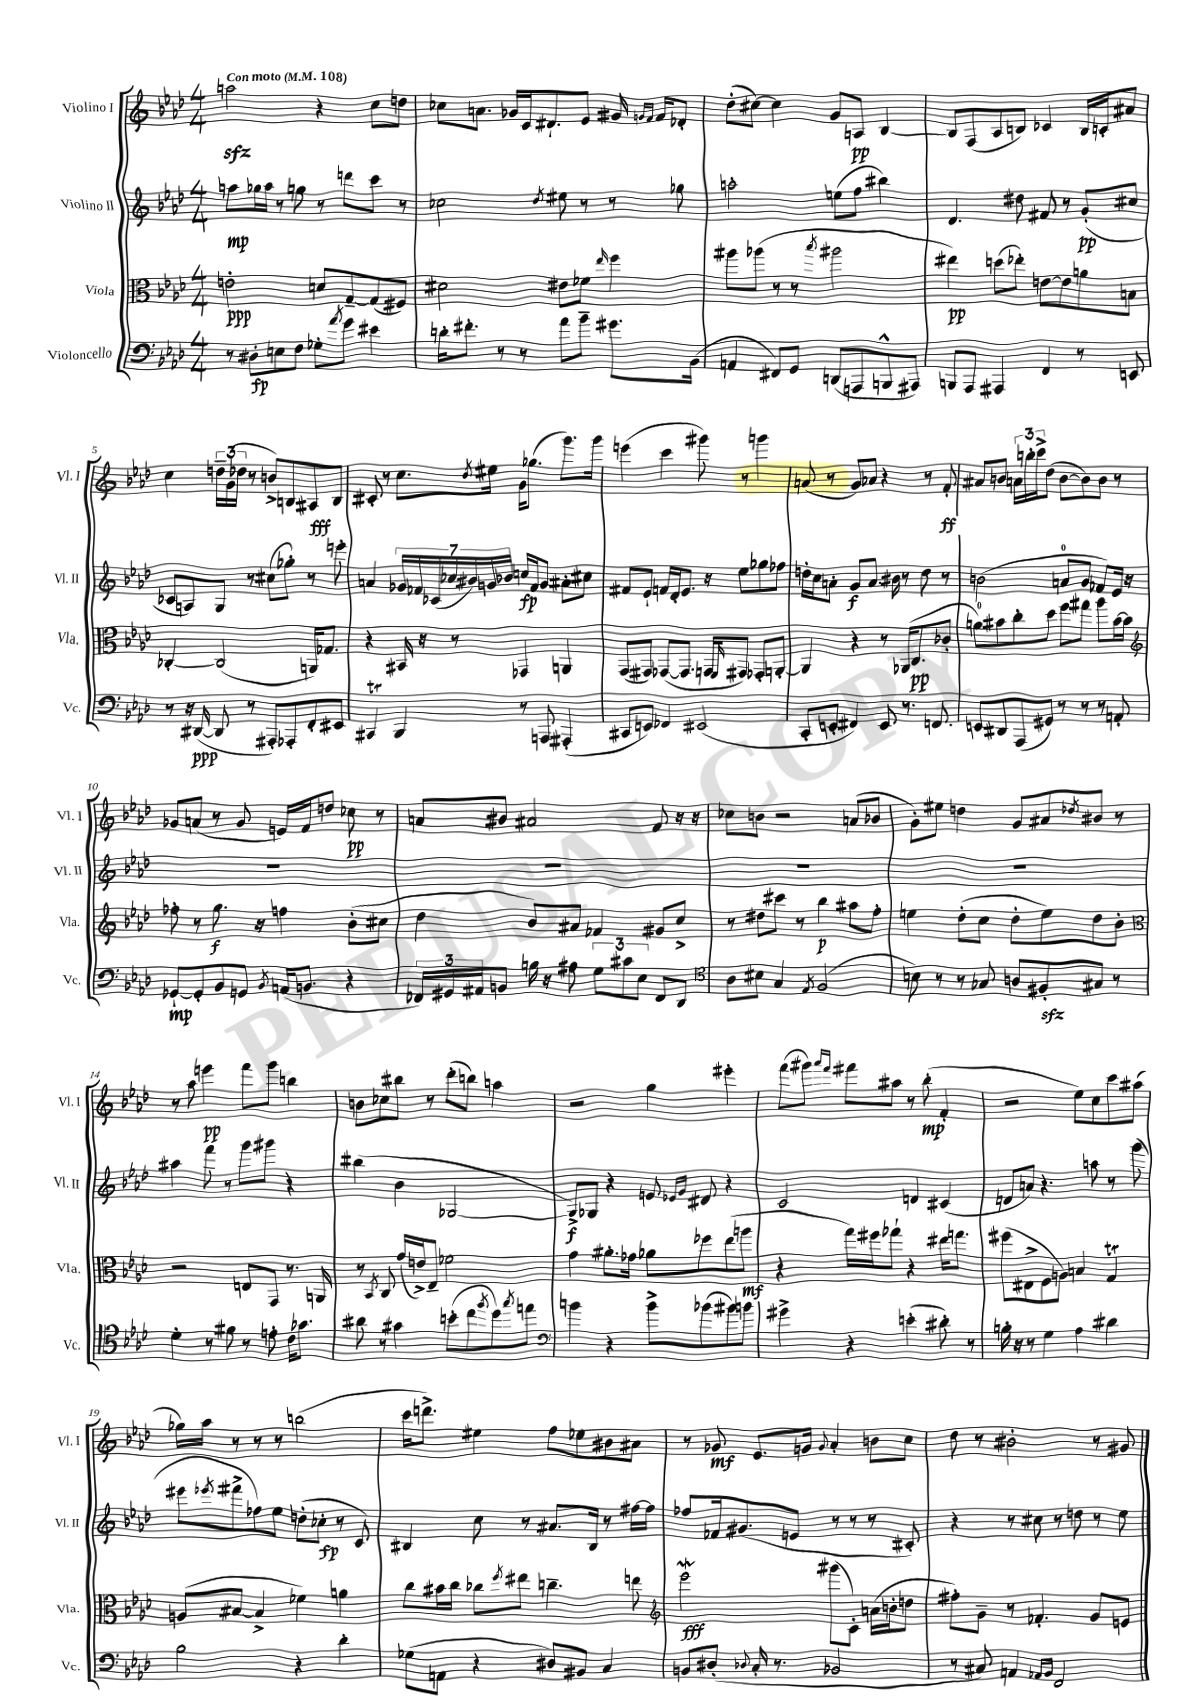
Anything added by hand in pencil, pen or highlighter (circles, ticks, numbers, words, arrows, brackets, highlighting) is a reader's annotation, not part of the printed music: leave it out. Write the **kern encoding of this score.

**kern	**kern	**kern	**kern
*staff4	*staff3	*staff2	*staff1
*clefF4	*clefC3	*clefG2	*clefG2
*k[b-e-a-d-]	*k[b-e-a-d-]	*k[b-e-a-d-]	*k[b-e-a-d-]
*M4/4	*M4/4	*M4/4	*M4/4
*MM108	*MM108	*MM108	*MM108
8r	2e'	8aa	2aa
8D#'	.	16gg-	.
.	.	16aa	.
8E	.	8r	.
8F	.	8gg	.
8G-'	8d	8r	4r
8qa-	.	.	.
8g	[8G~	8ddd	.
4e#	(8G]	8ccc	8cc
.	8F#)	8r	8dd
=	=	=	=
16d'	2d#	2cc-	8cc-
8.f#'	.	.	.
.	.	.	8.a
8r	.	.	.
.	.	.	16g-
8r	.	.	16c
.	.	.	8.d#`
.	.	8qdd-	.
8a-	8e#	8ee#	.
8b-~	8f-	8r	8e-
.	16qqee-	.	.
8.g#	4ff	8r	16g#
.	.	.	16qqg
.	.	.	16qqf
.	.	.	16f
.	.	8gg-	8d-'
(16BB-	.	.	.
=	=	=	=
4AA	8aa#	2aa'	(8dd-'
.	(8aa-	.	[8cc#)
8FF#)	8r	.	4cc#]
8GG	8r	.	.
.	8qbb-	.	.
(8DD	2aa#	(8ee	8g
8AAA	.	8ff	8A
8BBB^^	.	4bb#)	[4B-
8AAA#)	.	.	.
=	=	=	=
8BBB	4ee#)	4.d-	8B-]
8AAA-	.	.	(8F
4AAA#	(8dd	.	8A-
.	8ee-')	8dd#	8B)
4FF	[8e	8f#	4c-
.	8e]	8r	.
8r	8a	(8g'	16B
.	.	.	16c'
8EE	8B	8cc#	8a#
=	=	=	=
8r	[4C-'	8c-	4cc
16r	.	8A)	.
([16DD#	.	.	.
8DD#]	(2C-]	8G	24dd~
.	.	.	(24g
.	.	.	24dd-
8r	.	8r	8r
8AAA#')	.	(8cc#	8b^)
8AAA-'	.	8gg-')	8B
8FF'	16AA)	8r	8A#
.	8.G-	.	.
8EE#	.	8eee'	8B
=	=	=	=
4CC#	4r	4a	8c#'
.	.	.	8r
4BBB-	16BB#	28g-	8.cc
.	.	28f-	.
.	16r	.	.
.	.	(28c-	.
.	.	28cc-	.
.	8r	.	.
.	.	28b#)	.
.	.	28g	.
.	.	.	8qdd-
.	.	.	16ee#
.	.	28b-	.
8r	4GG-	16cc	16g
.	.	16f-	(8.gg-
8AAA	.	8g	.
(4AAA#'	4AA	8a#'	8.ggg)
.	.	8cc#	.
.	.	.	16ggg
=	=	=	=
8CC#	(8GG	8f#	(4eee
8EE)	8GG#)	8e-`	.
4FF-	([8GG-	16f	4ccc
.	.	16d-'	.
.	8.GG-]	8.e-	.
(2EE#	.	.	8ggg#)
.	16GG	16r	.
.	16qqFF	.	.
.	8GG#)	8ee-	8r
.	8GG-'	8gg-	4ggg
.	[8AA'	8ff-	.
=	=	=	=
8CC'	4AA]	16dd'	(8a
.	.	16cc	.
8EE'	.	8a'	8r
4FF#)	4r	8g	8g)
.	.	8.a	8a-
8EE	8r	.	4r
.	.	16b#	.
8.r	(16AA-	8r	.
.	8.C	.	.
.	.	8dd	8r
8.FF	.	.	.
.	8c-'	8r	8f'
=	=	=	=
8EE	8a)	(2b	8a#
8DD#	8b#	.	8b
(8AAA-	8cc'	.	24a
.	.	.	24bb'
.	.	.	24ccc^
8GG#)	8dd-	.	(8dd-
8r	8ff	8a	[8b
8r	8gg#	8g	8b])
8r	8aa-	8f-)	8b
8AA'	[16b#	16e-	8r
.	16b#]	16r	.
=	=	=	=
*	*clefG2	*	*
[8GG-`	8ff-'	1r	8g-
8GG-']	8r	.	(8a
8BB-	8.gg	.	8r
8GG	.	.	8g-
.	16r	.	.
8qBB-	.	.	.
(16AA	4ff	.	16e)
8.BB	.	.	16f
.	.	.	8dd
4r	(8b-'	.	8cc-
.	8cc#	.	8r
=	=	=	=
24FF-)	4dd-	1r	8a
24GG#	.	.	.
24AA#	.	.	.
8BB	.	.	8b#
16B	8b-)	.	2a#
16r	.	.	.
8A#	8a#	.	.
12G	4f-	.	.
12c#	.	.	.
12E-	.	.	.
8FF-	8g#	.	8f
8DD-	8cc^	.	16r
.	.	.	16r
=	=	=	=
*clefC4	*	*	*
8A-	8r	1r	8cc-
8B#	8dd#	.	8b
4G	8ccc#	.	2r
.	8r	.	.
8qE-	.	.	.
(2F	4bb-	.	.
.	8aa#	.	(8a
.	8ff'	.	8b-
=	=	=	=
8B)	4ee	1r	8g')
8r	.	.	8ee#
8r	(8dd-'	.	4dd
8G-	8cc	.	.
8A	8dd-'	.	8g
8F#'	8ee)	.	8a#
.	.	.	8qdd-
8G#	8dd-	.	8b#
8r	8b-'	.	8r
=	=	=	=
*	*clefC3	*	*
4d-'	2r	4aa#	8r
.	.	.	8aa-
8r	.	8fff	4eee
8f#	.	8r	.
8r	8E	8ggg	8fff
8e'	8GG	8ggg#	8ggg
16c	8.r	4r	4bb
8.g-	.	.	.
.	16AA	.	.
=	=	=	=
8a#	8r	(4bb#	8b
.	8qBB-	.	.
8r	8C	.	8cc-
4g#	(16g	4b-	8bb#
.	16e^)	.	.
.	8E-~	.	8r
(8b'	2f-	[2G-	(8ddd-'
8cc	.	.	8bb)
8qff	.	.	.
8dd-)	.	.	4aa
8qgg	.	.	.
8ee	.	.	.
=	=	=	=
*clefF4	*	*	*
4b	4g	8G-^])	2r
.	.	8G-	.
4r	8.a#'	4r	.
.	16g-	.	.
8b^	8a-	8e	4gg
.	.	16qqe-	.
.	.	16qqg	.
(8b-	8ff-	8d#	.
8b#)	(8ee-	4r	4eee#'
8b	8aa	.	.
=	=	=	=
4g#^	4r	2c	(8fff
.	.	.	8ggg#)
.	.	.	16qqaaa-
.	.	.	16qqfff
4r	16gg)	.	8fff#
.	16ff#	.	.
.	8gg-`	.	8aa#
(4e'	4r	4d	8r
.	.	.	(8bb-'
8d#')	16ee#	(4c#	4f'
.	8.gg	.	.
8r	.	.	.
=	=	=	=
16B'	(8ff#	8d	2r
16r	.	.	.
8r	8E#^	8a)	.
4G	8F	4.r	.
.	8A)	.	.
4A-	4B	.	8ee-)
.	.	8aa	8cc
4d#	4G	8r	8ccc
.	.	(8ggg	(8aa#
=	=	=	=
2B-	(8A	8eee#	16gg-)
.	.	.	16aa-
.	.	8qeee-	.
.	[8B#	8fff#^	8r
.	4B#^]	8ff-)	8r
.	.	8ee-	8r
4r	4f-)	(8dd'	(2bb
.	.	8cc-'	.
4d-'	4a	8r	.
.	.	8c)	.
=	=	=	=
(8G-	8cc	4B#	16ccc
.	.	.	8.ddd^)
8AA	16b#	.	.
.	16cc	.	.
4r	8cc-	8cc	4ee#
.	8qff	.	.
.	8ee#	8r	.
8D#)	4.cc~	8.a#	8ff
8BB#	.	.	8ee-
.	.	16B#	.
4C	.	8r	8b#
.	8ee	[16ff#	8a#
.	.	16ff#]	.
=	=	=	=
*	*clefG2	*	*
8BB	2eee-	8ff-	8r
(8D#'	.	16f-	8g-
.	.	(8.g#	.
8qqD-	.	.	.
16C'	.	.	8.e-
8.r	.	.	.
.	.	8e	.
.	.	.	16g
.	.	.	8qqg
2BB-	(8ggg#	8r	4a-'
.	8c')	8r	.
.	(16a	8r	8b
.	16b'	.	.
.	8dd	8c#')	8cc
=	=	=	=
8r	8ff#')	4r	8dd-
8C#)	8g~	.	8r
4AA	8r	8r	2b#'
.	4.f-'	8cc#	.
16qqAA-	.	.	.
16qqBB-	.	.	.
2FF	.	8r	.
.	.	8dd	.
.	8g	8r	8r
.	8e	8ee-	8g#
==	==	==	==
*-	*-	*-	*-
